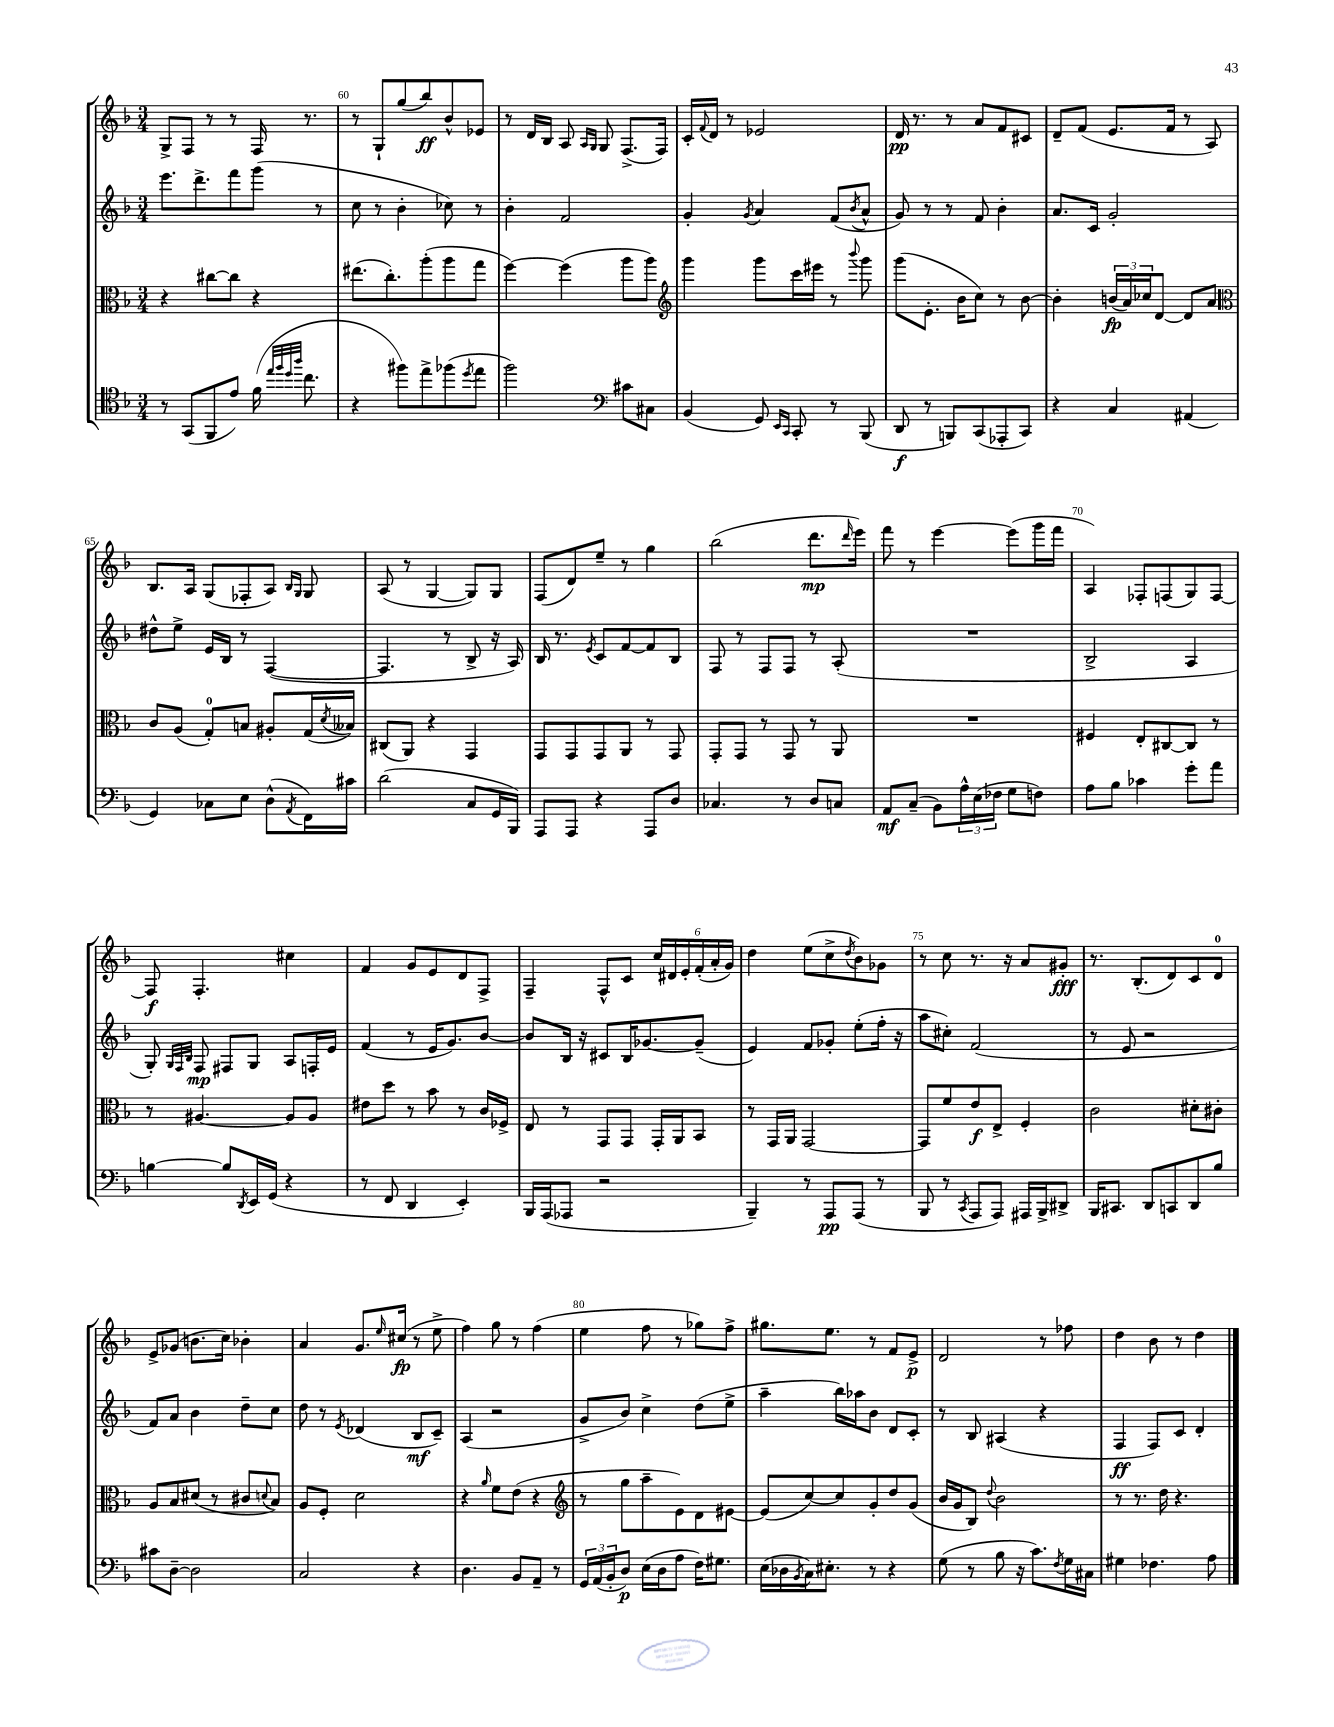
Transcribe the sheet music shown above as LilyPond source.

<<
\new StaffGroup <<
\new Staff = "s0" {
    \clef treble \key f \major \numericTimeSignature \time 3/4
    g8-> f8 r8 r8 f16 r8. |
    r8 g8-! g''8( bes''8\ff) bes'8-^ ees'8 |
    r8 d'16 bes16 a8 \grace { a16 g16 } g8 f8.->( f16) |
    c'16-. \appoggiatura { f'8 } d'16 r8 ees'2 |
    d'16\pp r8. r8 a'8 f'8 cis'8 |
    d'8-- f'8( e'8. f'16 r8 a8) |
    bes8. a16 g8( fes8-. a8) \grace { bes16 g16 } g8 |
    a8( r8 g4~ g8) g8 |
    f8( d'8) e''8-- r8 g''4 |
    bes''2( d'''8.\mp \grace { d'''16 } e'''16) |
    f'''8 r8 e'''4~ e'''8( g'''16 f'''16 |
    a4) fes8-. f8( g8) f8~ |
    f8\f f4.-. cis''4 |
    f'4 g'8 e'8 d'8 f8-> |
    f4-- f8-^ c'8 \tuplet 6/4 { c''16 dis'16 e'16-. f'16-.( a'16-. g'16) } |
    d''4 e''8( c''8-> \acciaccatura { d''8 } bes'8) ges'8 |
    r8 c''8 r8. r16 a'8 gis'8-.\fff |
    r8. bes8.-.( d'8) c'8 d'8-0 |
    e'8-> ges'8( b'8. c''16) bes'4-. |
    a'4 g'8. \grace { e''16 } cis''16\fp( r8 e''8-> |
    f''4) g''8 r8 f''4( |
    e''4 f''8 r8 ges''8) f''8-> |
    gis''8. e''8. r8 f'8 e'8->\p |
    d'2 r8 fes''8 |
    d''4 bes'8 r8 d''4 \bar "|." |
}
\new Staff = "s1" {
    \clef treble \key f \major \numericTimeSignature \time 3/4
    e'''8. d'''8.-> f'''8 g'''8( r8 |
    c''8 r8 bes'4-. ces''8) r8 |
    bes'4-. f'2 |
    g'4-. \acciaccatura { g'8 } a'4 f'8( \acciaccatura { bes'8 } a'8-^ |
    g'8) r8 r8 f'8 bes'4-. |
    a'8. c'16 g'2-. |
    dis''8-^ e''8-> e'16 bes16 r8 f4~( |
    f4. r8 bes8-> r16 a16) |
    bes16 r8. \acciaccatura { e'8 } c'8 f'8~ f'8 bes8 |
    f8 r8 f8 f8 r8 a8-.( |
    R2. |
    bes2-> a4 |
    g8-.) \grace { g32 f32 bes32 } f8\mp fis8 g8 a8 f16-. e'16 |
    f'4( r8 e'16 g'8.) bes'8~ |
    bes'8 bes16 r16 cis'8 bes16 ges'8.~ ges'8--( |
    e'4) f'8 ges'8-. e''8-.( f''16-. r16 |
    a''8 cis''8-.) f'2( |
    r8 e'8 r2 |
    f'8) a'8 bes'4 d''8-- c''8 |
    d''8 r8 \acciaccatura { e'8 } des'4( bes8\mf c'8--) |
    a4( r2 |
    g'8-> bes'8) c''4-> d''8( e''8-> |
    a''4-- bes''16) aes''16 bes'8 d'8 c'8-. |
    r8 bes8 ais4( r4 |
    f4\ff f8) c'8 d'4-. \bar "|." |
}
\new Staff = "s2" {
    \clef alto \key f \major \numericTimeSignature \time 3/4
    r4 cis''8~ cis''8 r4 |
    eis''8.( c''8.-.) a''8-.( a''8 g''8 |
    f''4~) f''4( a''8 a''8) |
    \clef treble g'''4 g'''8 c'''16 eis'''16 r8 \appoggiatura { bes'''8 } g'''8 |
    g'''8( e'8.-. bes'16 c''8) r8 bes'8~ |
    bes'4-. \tuplet 3/2 { b'16\fp( a'16) ces''16 } d'8~ d'8 a'8 |
    \clef alto c'8 a8( g8-0-.) b8 ais8-. g16( \acciaccatura { d'8 } beses16) |
    cis8( a,8) r4 g,4 |
    g,8 g,8 g,8 a,8 r8 g,8 |
    g,8-. g,8 r8 g,8 r8 a,8 |
    R2. |
    fis4 e8-. cis8~ cis8 r8 |
    r8 ais4.~ ais8 ais8 |
    eis'8 d''8 r8 bes'8 r8 c'16 fes16-> |
    e8 r8 g,8 g,8 g,16-. a,16 bes,8 |
    r8 g,16 a,16 g,2~ |
    g,8 f'8 e'8\f e8-> f4-. |
    c'2 dis'8-. cis'8-. |
    a8 bes8 dis'8( r8 cis'8 \appoggiatura { d'8 } bes8) |
    a8 f8-. d'2 |
    r4 \grace { a'16 } f'8 e'8( r4 |
    \clef treble r8 g''8 a''8-- e'8) d'8 eis'8~ |
    eis'8( c''8~) c''8 g'8-. d''8 g'8( |
    bes'16 g'16 bes8) \appoggiatura { d''8 } bes'2 |
    r8 r8. d''16 r4. \bar "|." |
}
\new Staff = "s3" {
    \clef tenor \key f \major \numericTimeSignature \time 3/4
    r8 g,8( f,8 e'8) f'16( \grace { e''32 f''32 d''32 a''32 } c''8. |
    r4 fis''8) e''8-> fes''8( \acciaccatura { d''8 } e''8 |
    f''2) \clef bass cis'8 cis8 |
    bes,4( g,8) \grace { e,16 c,16 } c,8-. r8 bes,,8( |
    d,8\f r8 b,,8) c,8( aes,,8-. c,8) |
    r4 c4 ais,4( |
    g,4) ces8 e8 d8-^( \acciaccatura { a,8 } f,16) cis'16 |
    d'2( c8 g,16 bes,,16) |
    a,,8 a,,8 r4 a,,8 d8 |
    ces4. r8 d8 c8 |
    a,8\mf c8--( bes,8) \tuplet 3/2 { a16-^ e16( fes16 } g8 f8) |
    a8 bes8 ces'4 g'8-. a'8 |
    b4~ b8 \acciaccatura { d,8 } e,16 g,16( r4 |
    r8 f,8 d,4 e,4-.) |
    bes,,16 a,,16( aes,,8 r2 |
    bes,,4--) r8 a,,8\pp a,,8( r8 |
    bes,,8 r8 \acciaccatura { c,8 } a,,8 a,,8) ais,,16 bes,,16-> dis,8-> |
    bes,,16 cis,8. d,8 c,8 d,8 bes8 |
    cis'8 d8~-- d2 |
    c2 r4 |
    d4. bes,8 a,8-- r8 |
    \tuplet 3/2 { g,16 a,16( bes,16-. } d8\p) e16( d16 a8 f16) gis8. |
    e16( des16 \acciaccatura { bes,8 } c16) eis8.-. r8 r4 |
    g8( r8 bes8 r16 c'8.) \acciaccatura { f8 } g16 cis16 |
    gis4 fes4. a8 \bar "|." |
}
>>
>>
\layout { \context { \Score currentBarNumber = #59 \override BarNumber.break-visibility = ##(#f #t #t) barNumberVisibility = #(every-nth-bar-number-visible 5) } }
